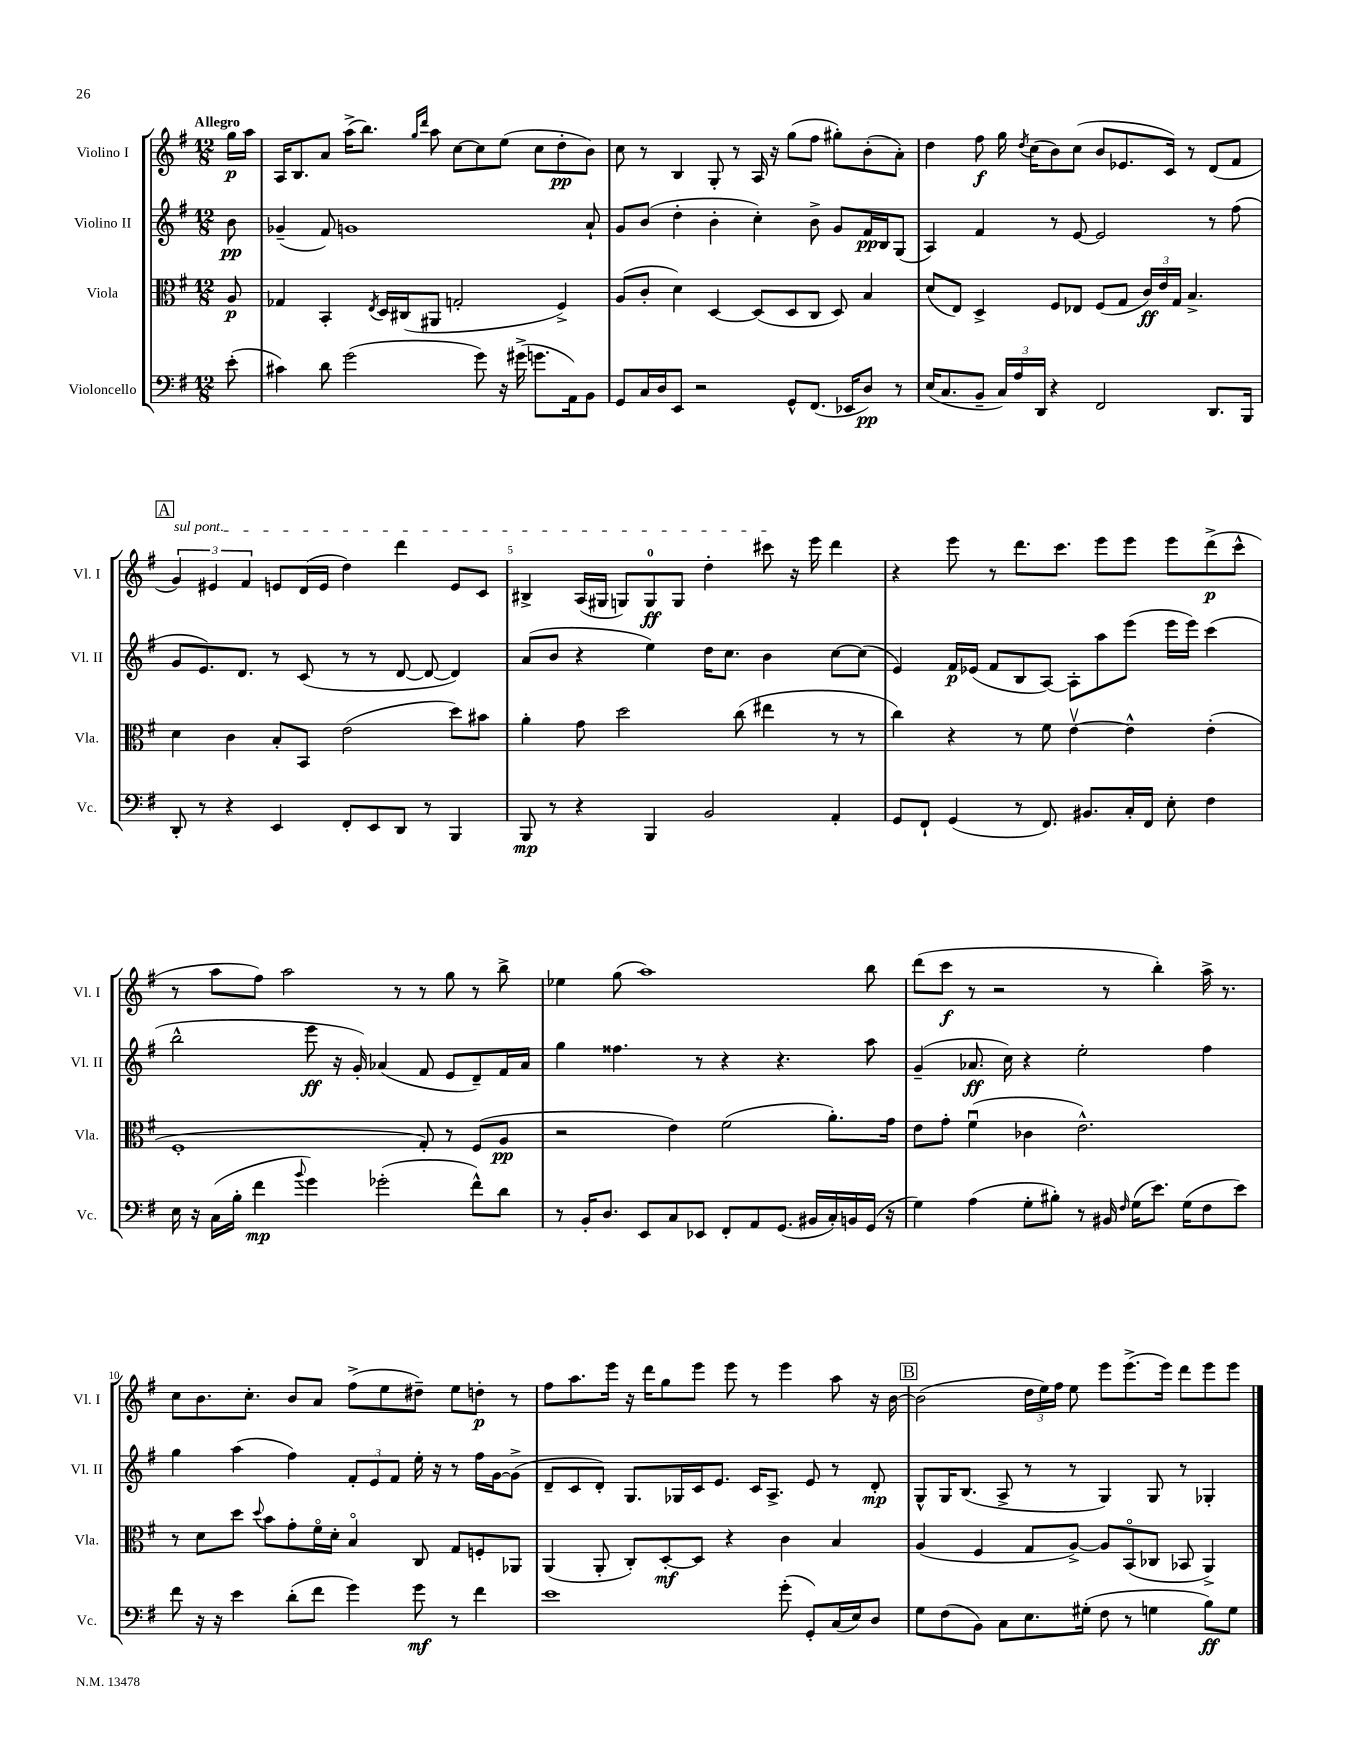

**kern	**kern	**kern	**kern
*staff4	*staff3	*staff2	*staff1
*clefF4	*clefC3	*clefG2	*clefG2
*k[f#]	*k[f#]	*k[f#]	*k[f#]
*M12/8	*M12/8	*M12/8	*M12/8
(8e'	8A	8b	16gg
.	.	.	16aa
=	=	=	=
4c#)	4G-	(4g-~	16A
.	.	.	8.B
8d	4BB'	8f#)	8a
(2g	.	1g	(16aa^
.	.	.	8.bb)
.	8qE	.	.
.	16D	.	.
.	(16C#	.	.
.	.	.	16qqgg
.	.	.	16qqddd
.	8AA#	.	8aa
.	2G'	.	[8cc
8g)	.	.	8cc]
16r	.	.	(8ee
(16g#^	.	.	.
8.g	.	.	8cc
.	4F#^)	.	8dd'
16AA)	.	.	.
8BB	.	8a`	8b)
=	=	=	=
8GG	(8A	8g	8cc
16C	8c'	(8b	8r
16D	.	.	.
8EE	4d)	4dd'	4B
2r	.	.	.
.	[4D	4b'	8G'
.	.	.	8r
.	(8D]	4cc')	16A
.	.	.	16r
8GG^^	8D	.	(8gg
(8.FF#	8C	8b^	8ff#
.	8D)	8g	8gg#')
16EE-	.	.	.
8D)	4B	16f#	(8b'
.	.	16B	.
8r	.	(8G	8a')
=	=	=	=
(16E	(8d	4A)	4dd
8.C	.	.	.
.	8E)	.	.
8BB~	4D^	4f#	8ff#
24C)	.	.	16gg
24A	.	.	.
.	.	.	8qdd
.	.	.	(16cc
24DD	.	.	.
4r	8F#	8r	8b)
.	8E-	[8e	(8cc
2FF#	(8F#	2e]	8b
.	8G	.	8.e-
.	24c)	.	.
.	24e	.	.
.	.	.	16c)
.	24G	.	.
.	4.B^	.	8r
8.DD	.	8r	(8d
.	.	(8ff#	8f#
16BBB	.	.	.
=	=	=	=
8DD'	4d	8g	6g)
8r	.	8.e)	.
.	.	.	6e#
4r	4c	.	.
.	.	8.d	.
.	.	.	6f#
4EE	8B'	8r	8e
.	8BB	(8c	(16d
.	.	.	16e
8FF#'	(2e	8r	4dd)
8EE	.	8r	.
8DD	.	[8d	4ddd
8r	.	8d_	.
4BBB	8dd)	4d])	8e
.	8b#	.	8c
=	=	=	=
8BBB	4a'	(8a	4B#^
8r	.	8b	.
4r	8g	4r	(16A
.	.	.	16G#
.	2dd	.	8G)
4BBB	.	4ee)	8G
.	.	.	8G
2BB	.	16dd	4dd'
.	.	8.cc	.
.	(8cc	.	.
.	4ee#	4b	8ccc#
.	.	.	16r
.	.	.	16eee
4AA'	8r	[8cc	4ddd
.	8r	(8cc]	.
=	=	=	=
8GG	4cc)	4e)	4r
8FF#`	.	.	.
(4GG	4r	16f#	8eee
.	.	(16e-	.
.	.	8f#	8r
8r	8r	8B	8.ddd
8.FF#)	8f#	[8A)	.
.	.	.	8.ccc
.	[4ev	8A']	.
8.BB#	.	.	.
.	.	8aa	8eee
16C'	4e^^]	(8eee	8eee
16FF#	.	.	.
8E'	.	16eee	8eee
.	.	16eee)	.
4F#	(4e'	(4ccc	(8ddd^
.	.	.	8ccc^^
=	=	=	=
16E	1F#'	2bb^^	8r
16r	.	.	.
(16C	.	.	8aa
16B'	.	.	.
4f#	.	.	8ff#)
.	.	.	2aa
8qqb	.	.	.
4g)	.	8eee	.
.	.	16r	.
.	.	16g')	.
(2g-'	.	(4a-	.
.	.	.	8r
.	8G')	8f#	8r
.	8r	8e	8gg
8f#^^)	(8F#	8d~)	8r
8d	8A	16f#	8bb^
.	.	16a-	.
=	=	=	=
8r	2r	4gg	4ee-
16BB'	.	.	.
8.D	.	.	.
.	.	4.ff##	(8gg
8EE	.	.	1aa)
8C	4e)	.	.
8EE-	.	8r	.
8FF#'	(2f#	4r	.
8AA	.	.	.
(8.GG	.	4.r	.
16BB#	.	.	.
16C')	8.a')	.	.
16BB	.	.	.
(16GG	.	8aa	8bb
16r	16g	.	.
=	=	=	=
4G)	8e	(4g~	(8ddd
.	8g'	.	8ccc
(4A	(4f#u	8.a-	8r
.	.	.	2r
.	.	16cc)	.
8G'	4c-	4r	.
8B#')	.	.	.
8r	2.e^^)	2ee'	.
16BB#	.	.	8r
16qqF#	.	.	.
(16G	.	.	.
8.e)	.	.	4bb')
(16G	.	.	.
8F#	.	4ff#	16aa^
.	.	.	8.r
8e)	.	.	.
=	=	=	=
8f#	8r	4gg	8cc
16r	8d	.	8.b
16r	.	.	.
4e	8dd	(4aa	.
.	.	.	8.cc'
.	8qqdd	.	.
.	8b	.	.
(8d'	8g'	4ff#)	8b
8f#	16f#o	.	8a
.	16d'	.	.
4g)	4Bo	12f#'	(8ff#^
.	.	12e	.
.	.	.	8ee
.	.	12f#	.
8g	8C	16ee'	8dd#~)
.	.	16r	.
8r	8G	8r	8ee
4f#	8F'	16ff#	8dd'
.	.	[16g	.
.	8AA-	(8g^]	8r
=	=	=	=
1e	(4AA	8d~	8ff#
.	.	8c	8.aa
.	8AA'	8d')	.
.	.	.	16eee
.	8C')	8.G	16r
.	.	.	16ddd
.	[8D'	.	8gg
.	.	16G-	.
.	8D]	16c	8eee
.	.	8.e	.
.	4r	.	8eee
.	.	16c	8r
.	.	8.A^	.
(8g'	4c	.	4eee
8GG')	.	8e	.
(16C	4B	8r	8aa
16E)	.	.	.
8D	.	8d'	16r
.	.	.	[16b
=	=	=	=
8G	(4A	8G^^	(2b]
(8F#	.	16G	.
.	.	(8.B	.
8BB)	4F#	.	.
8C	.	8A^	.
8.E	8G	8r	24dd
.	.	.	24ee)
.	.	.	24ff#
.	[8A^)	8r	8ee
(16G#'	.	.	.
8F#	8A]	4G)	8eee
8r	(8BBo	.	(8.eee^
4G	8C-	8G	.
.	.	.	16eee)
.	8BB-	8r	8ddd
8B)	4AA^)	4G-'	8eee
8G	.	.	8eee
==	==	==	==
*-	*-	*-	*-
